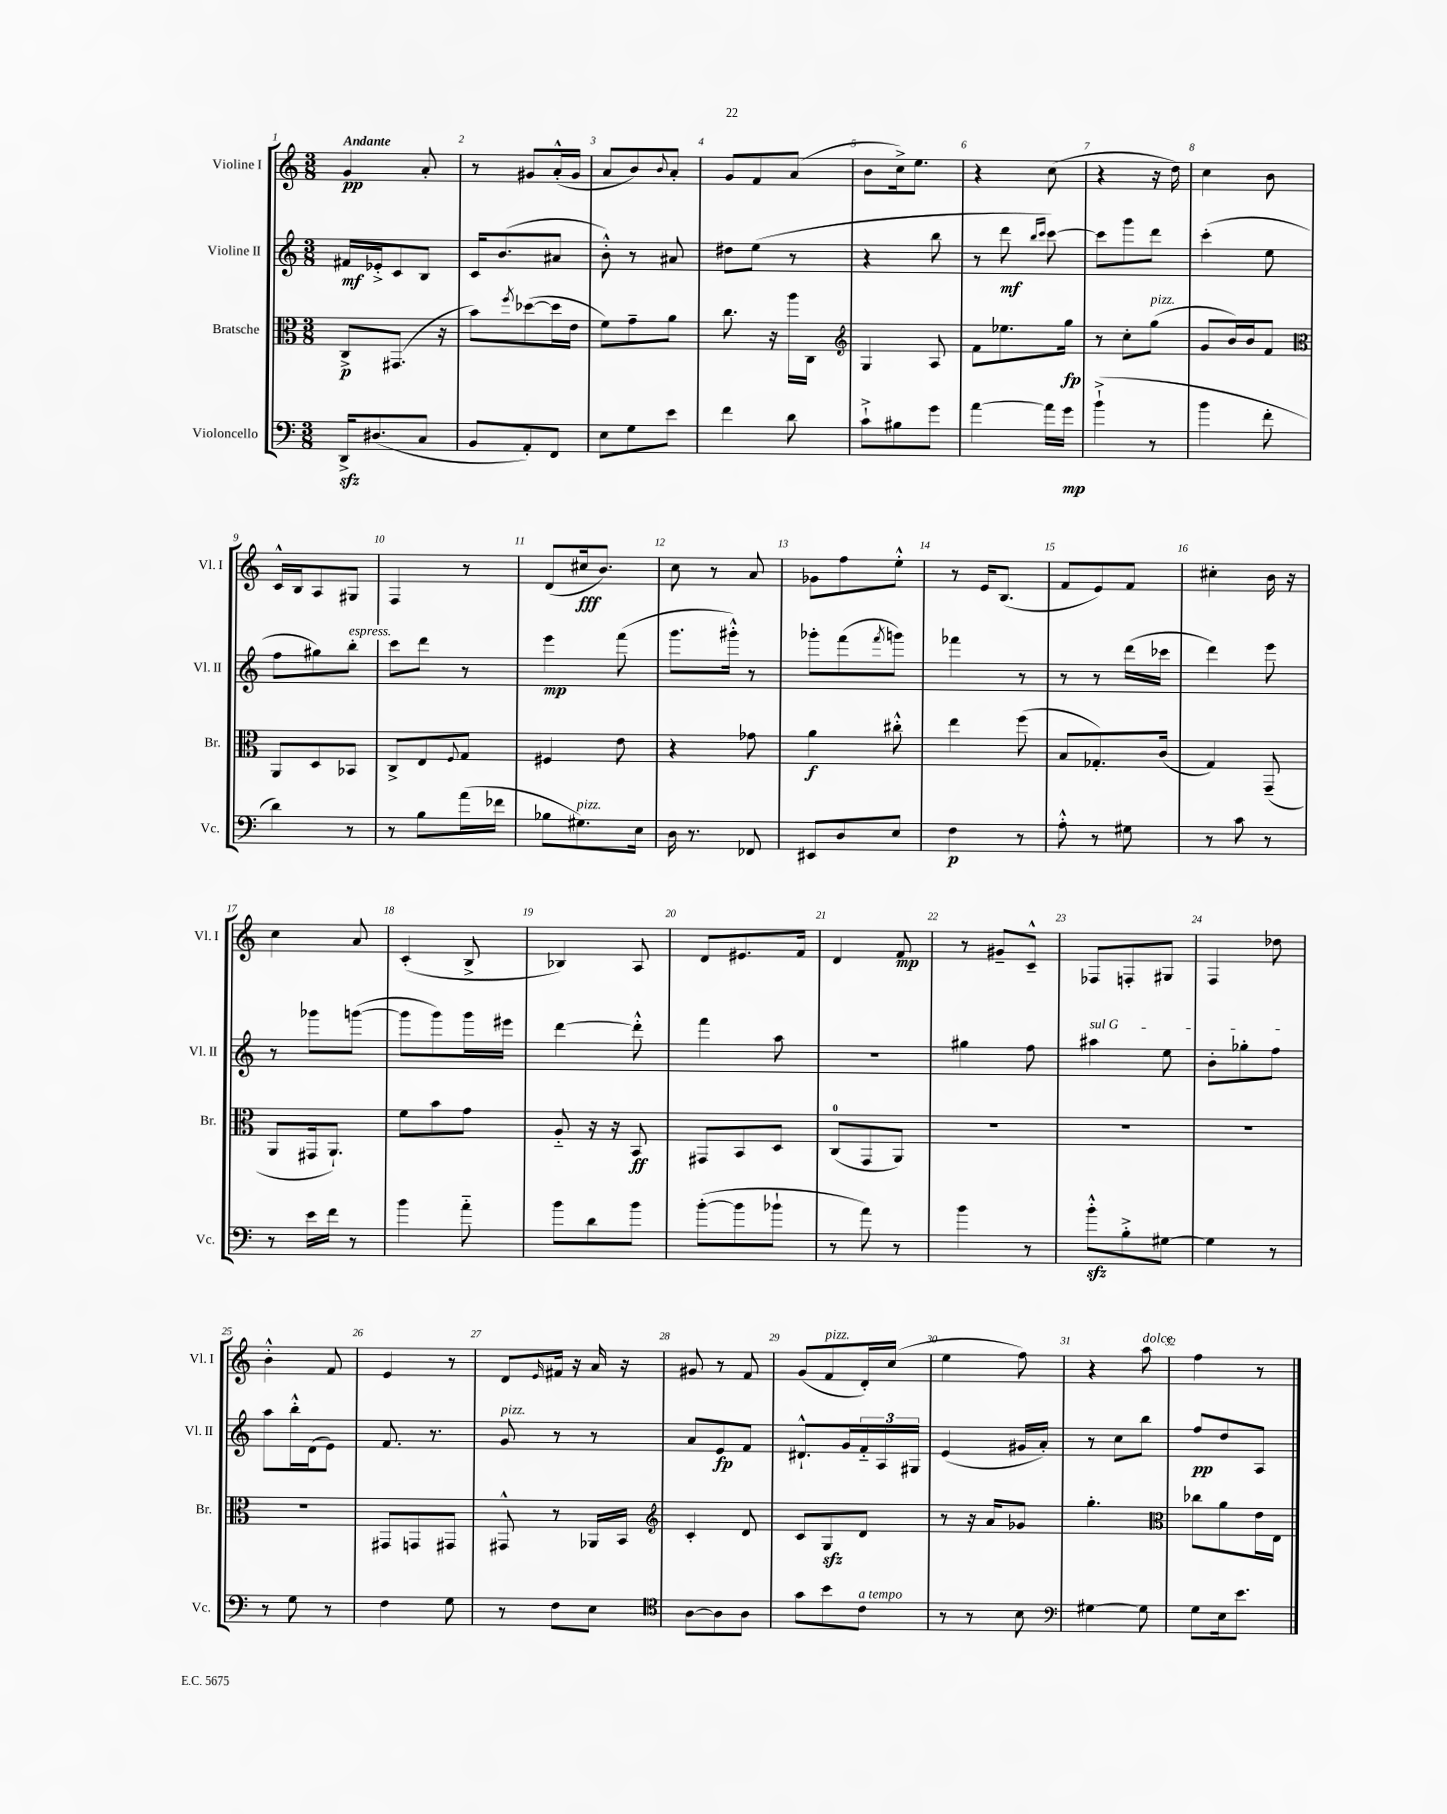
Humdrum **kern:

**kern	**dynam	**kern	**dynam	**kern	**dynam	**kern	**dynam
*part4	*part4	*part3	*part3	*part2	*part2	*part1	*part1
*staff4	*staff4	*staff3	*staff3	*staff2	*staff2	*staff1	*staff1
*I"Violoncello	*	*I"Bratsche	*	*I"Violine II	*	*I"Violine I	*
*I'Vc.	*	*I'Br.	*	*I'Vl. II	*	*I'Vl. I	*
*clefF4	*	*clefC3	*	*clefG2	*	*clefG2	*
*k[]	*	*k[]	*	*k[]	*	*k[]	*
*M3/8	*	*M3/8	*	*M3/8	*	*M3/8	*
=1	=1	=1	=1	=1	=1	=1	=1
!	!	!	!	!	!	!LO:TX:a:B:t=Andante	!
16DDzz^/KL	.	8C^/L	p	16f#X/LL	mf	4g/	pp
(8.D#X/	.	.	.	16e-X'^/J	.	.	.
.	.	(8.GG#X/J	.	8c/	.	.	.
8C/J	.	.	.	8B/J	.	8a'/	.
.	.	16r	.	.	.	.	.
=2	=2	=2	=2	=2	=2	=2	=2
8BB/L	.	8b\L)	.	16c/KL	.	8r	.
.	.	.	.	(8.b/	.	.	.
.	.	8qff/	.	.	.	.	.
8AA'/)	.	([8dd-X\	.	.	.	8g#X/L	.
8FF/J	.	16dd-\L]	.	8a#X/J	.	(16a'^^/L	.
.	.	16e\JJ	.	.	.	16g#/JJ	.
=3	=3	=3	=3	=3	=3	=3	=3
8E\L	.	8f\L)	.	8b'^^\)	.	8a/L	.
8G\	.	8g~\	.	8r	.	8b/)	.
.	.	.	.	.	.	8qqb/	.
8e\J	.	8a\J	.	8a#X/	.	8a'/J	.
=4	=4	=4	=4	=4	=4	=4	=4
4f\	.	8.cc\	.	8dd#X\L	.	8g/L	.
.	.	.	.	(8ee\J	.	8f/	.
.	.	16r	.	.	.	.	.
8d\	.	16aa\LL	.	8r	.	(8a/J	.
.	.	16C\JJ	.	.	.	.	.
=5	=5	=5	=5	=5	=5	=5	=5
*	*	*clefG2	*	*	*	*	*
8c`^\L	.	4G/	.	4r	.	8b\L	.
8B#X\	.	.	.	.	.	16cc^\k)	.
.	.	.	.	.	.	8.ee\J	.
8g\J	.	8A/	.	8bb\	.	.	.
=6	=6	=6	=6	=6	=6	=6	=6
[4a\	.	8f\L	.	8r	.	4r	.
.	.	8.ee-X\	.	8ddd\	mf	.	.
.	.	.	.	16qqbb/LL	.	.	.
.	.	.	.	16qqccc/JJ	.	.	.
16a\LL]	.	.	.	[8ccc\)	.	(8cc\	.
16g\JJ	mp	16gg\Jk	fp	.	.	.	.
=7	=7	=7	=7	=7	=7	=7	=7
(4b`^\	.	8r	.	8ccc\L]	.	4r	.
.	.	8cc'\L	.	8ggg\	.	.	.
!	!	!LO:TX:a:i:t=pizz.	!	!	!	!	!
8r	.	(8gg\J	.	8ddd\J	.	16r	.
.	.	.	.	.	.	16dd\)	.
=8	=8	=8	=8	=8	=8	=8	=8
4b\	.	8g/L	.	(4ccc'\	.	4cc\	.
.	.	16b/L)	.	.	.	.	.
.	.	16b/J	.	.	.	.	.
8f'\	.	8f/J	.	8ee\	.	8b\	.
!!LO:LB:g=z
=9	=9	=9	=9	=9	=9	=9	=9
*	*	*clefC3	*	*	*	*	*
4d\)	.	8AA/L	.	8ff\L	.	16c^^/LL	.
.	.	.	.	.	.	16B/J	.
.	.	8D/	.	8gg#X\)	.	8A/	.
!	!	!	!	!LO:TX:a:i:t=espress.	!	!	!
8r	.	8BB-X/J	.	8bb'\J	.	8G#X/J	.
=10	=10	=10	=10	=10	=10	=10	=10
8r	.	8C^/L	.	8ccc\L	.	4F/	.
8B\L	.	8E/	.	8ddd\J	.	.	.
.	.	8qqF/	.	.	.	.	.
(16a\L	.	8G/J	.	8r	.	8r	.
16f-X\JJ	.	.	.	.	.	.	.
=11	=11	=11	=11	=11	=11	=11	=11
8B-X\L	.	4F#X/	.	4eee\	mp	(8d/L	.
!LO:TX:a:i:t=pizz.	!	!	!	!	!	!	!
8.G#X\)	.	.	.	.	.	16cc#X/k	fff
.	.	.	.	.	.	8.b/J)	.
.	.	8e\	.	(8fff\	.	.	.
16E\Jk	.	.	.	.	.	.	.
=12	=12	=12	=12	=12	=12	=12	=12
16D\	.	4r	.	8.ggg\L	.	8cc\	.
8.r	.	.	.	.	.	.	.
.	.	.	.	.	.	8r	.
.	.	.	.	16ggg#X'^^\Jk)	.	.	.
8FF-X/	.	8g-X\	.	8r	.	8a/	.
=13	=13	=13	=13	=13	=13	=13	=13
8EE#X/L	.	4a\	f	8ggg-X'\L	.	8g-X\L	.
8D/	.	.	.	(8fff\	.	8ff\	.
.	.	.	.	8qfff/	.	.	.
8E/J	.	8cc#X'^^\	.	8gggn\J)	.	8ee'^^\J	.
=14	=14	=14	=14	=14	=14	=14	=14
4F\	p	4ee\	.	4fff-X\	.	8r	.
.	.	.	.	.	.	16e/KL	.
.	.	.	.	.	.	(8.B/J	.
8r	.	(8ff\	.	8r	.	.	.
=15	=15	=15	=15	=15	=15	=15	=15
8A'^^\	.	8B/L	.	8r	.	8f/L	.
8r	.	8.G-X'/)	.	8r	.	8e/)	.
8G#X\	.	.	.	(16ddd\LL	.	8f/J	.
.	.	(16c/Jk	.	16ccc-X\JJ	.	.	.
=16	=16	=16	=16	=16	=16	=16	=16
8r	.	4G/)	.	4ddd\)	.	4cc#X'\	.
8c\	.	.	.	.	.	.	.
8r	.	(8GG~/	.	8eee\	.	16b\	.
.	.	.	.	.	.	16r	.
!!LO:LB:g=z
=17	=17	=17	=17	=17	=17	=17	=17
8r	.	8AA/L	.	8r	.	4cc\	.
16e\LL	.	16GG#X/k	.	8ggg-X\L	.	.	.
16f\JJ	.	8.AA`/J)	.	.	.	.	.
8r	.	.	.	([8gggn\J	.	8a/	.
=18	=18	=18	=18	=18	=18	=18	=18
4b\	.	8f\L	.	8ggg\L]	.	(4c'/	.
.	.	8b\	.	8ggg\)	.	.	.
8a\	.	8g\J	.	16ggg\L	.	8B^/	.
.	.	.	.	16eee#X\JJ	.	.	.
=19	=19	=19	=19	=19	=19	=19	=19
8b\L	.	8A/	.	[4ddd\	.	4B-X/)	.
8d\	.	16r	.	.	.	.	.
.	.	16r	.	.	.	.	.
8b\J	.	8BB/	ff	8ddd'^^\]	.	8A/	.
=20	=20	=20	=20	=20	=20	=20	=20
([8b'\L	.	8GG#X/L	.	4fff\	.	8d/L	.
8b\]	.	8BB/	.	.	.	8.e#X/	.
8b-X`\J	.	8D/J	.	8aa\	.	.	.
.	.	.	.	.	.	16f/Jk	.
=21	=21	=21	=21	=21	=21	=21	=21
8r	.	(8C/L	.	4.r	.	4d/	.
8a\)	.	8GG/	.	.	.	.	.
8r	.	8AA/J)	.	.	.	8f/	mp
=22	=22	=22	=22	=22	=22	=22	=22
4b\	.	4.r	.	4gg#X\	.	8r	.
.	.	.	.	.	.	8g#X~/L	.
8r	.	.	.	8ff\	.	8c~^^/J	.
=23	=23	=23	=23	=23	=23	=23	=23
!	!	!	!	!LO:TX:a:i:t=sul G	!	!	!
8bzz'^^\L	.	4.r	.	4aa#X\	.	8F-X/L	.
8B'^\	.	.	.	.	.	8Fn'/	.
[8G#X\J	.	.	.	8ee\	.	8G#X/J	.
=24	=24	=24	=24	=24	=24	=24	=24
4G#\]	.	4.r	.	8b'\L	.	4F/	.
.	.	.	.	8gg-X'\	.	.	.
8r	.	.	.	8ff\J	.	8dd-X\	.
!!LO:LB:g=z
=25	=25	=25	=25	=25	=25	=25	=25
8r	.	4.r	.	8aa\L	.	4b'^^\	.
8G\	.	.	.	16bb'^^\L	.	.	.
.	.	.	.	(16d\J	.	.	.
8r	.	.	.	8e\J)	.	8f/	.
=26	=26	=26	=26	=26	=26	=26	=26
4F\	.	8GG#X/L	.	8.f/	.	4e/	.
.	.	8GGn/	.	.	.	.	.
.	.	.	.	8.r	.	.	.
8G\	.	8GG#X/J	.	.	.	8r	.
=27	=27	=27	=27	=27	=27	=27	=27
!	!	!	!	!LO:TX:a:i:t=pizz.	!	!	!
8r	.	8GG#X^^/	.	8g/	.	8d/L	.
.	.	.	.	.	.	16qqe/	.
8F\L	.	8r	.	8r	.	16f#X/Jk	.
.	.	.	.	.	.	16r	.
8E\J	.	16AA-X/LL	.	8r	.	16a/	.
.	.	16BB/JJ	.	.	.	16r	.
=28	=28	=28	=28	=28	=28	=28	=28
*clefC4	*	*clefG2	*	*	*	*	*
[8A\L	.	4c'/	.	8a/L	.	8g#X/	.
8A\]	.	.	.	8e/	fp	8r	.
8A\J	.	8d/	.	8f/J	.	8f/	.
=29	=29	=29	=29	=29	=29	=29	=29
8g\L	.	8c/L	.	8.d#X`^^/L	.	(8g/L	.
!	!	!	!	!	!	!LO:TX:a:i:t=pizz.	!
8b\	.	8Gzz/	.	.	.	8f/	.
.	.	.	.	16g/L	.	.	.
!LO:TX:a:i:t=a tempo	!	!	!	!	!	!	!
8c\J	.	8d/J	.	24f/	.	16d'/L)	.
.	.	.	.	24A/	.	.	.
.	.	.	.	.	.	(16cc/JJ	.
.	.	.	.	24G#X/JJ	.	.	.
=30	=30	=30	=30	=30	=30	=30	=30
8r	.	8r	.	(4e/	.	4ee\	.
8r	.	16r	.	.	.	.	.
.	.	16a/KL	.	.	.	.	.
8B\	.	8g-X/J	.	16g#X/LL	.	8ff\)	.
.	.	.	.	16a'/JJ)	.	.	.
=31	=31	=31	=31	=31	=31	=31	=31
*clefF4	*	*	*	*	*	*	*
[4G#X\	.	4.gg'\	.	8r	.	4r	.
.	.	.	.	8cc\L	.	.	.
!	!	!	!	!	!	!LO:TX:a:i:t=dolce	!
8G#\]	.	.	.	8bb\J	.	8aa\	.
=32	=32	=32	=32	=32	=32	=32	=32
*	*	*clefC3	*	*	*	*	*
8G\L	.	8cc-X\L	.	8ff/L	pp	4ff\	.
16E\k	.	8a\	.	8dd/	.	.	.
8.e\J	.	.	.	.	.	.	.
.	.	16e\L	.	8A/J	.	8r	.
.	.	16E\JJ	.	.	.	.	.
==	==	==	==	==	==	==	==
*-	*-	*-	*-	*-	*-	*-	*-
